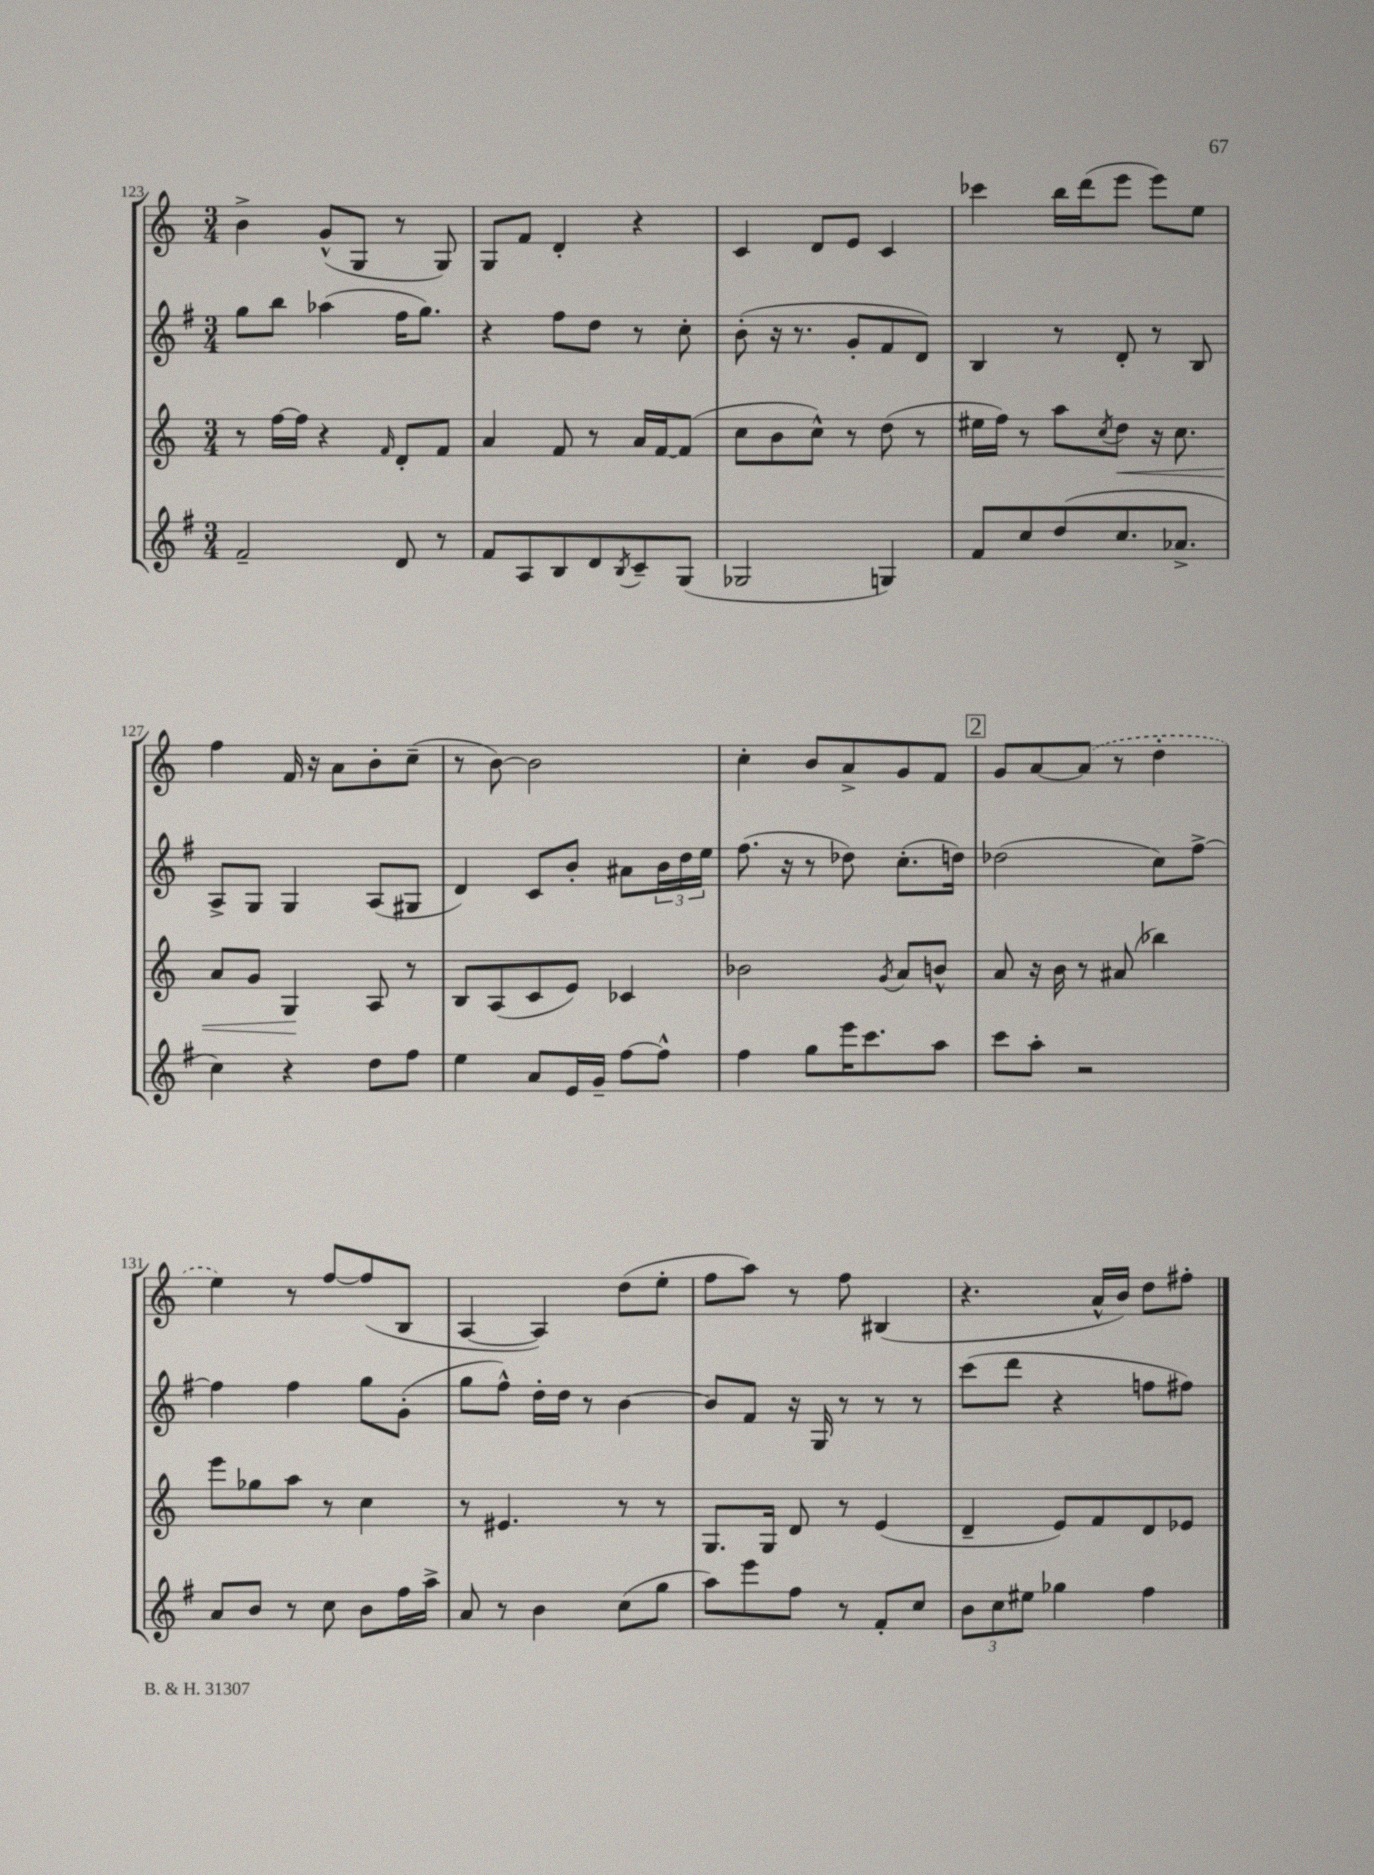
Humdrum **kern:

**kern	**kern	**kern	**kern
*staff4	*staff3	*staff2	*staff1
*clefG2	*clefG2	*clefG2	*clefG2
*k[f#]	*k[]	*k[f#]	*k[]
*M3/4	*M3/4	*M3/4	*M3/4
2f#~	8r	8gg	4b^
.	[16ff	8bb	.
.	16ff]	.	.
.	4r	(4aa-	(8g^^
.	.	.	8G
.	16qqf	.	.
8d	8d'	16ff#	8r
.	.	8.gg)	.
8r	8f	.	8G)
=	=	=	=
8f#	4a	4r	8G
8A	.	.	8f
8B	8f	8ff#	4d'
8d	8r	8dd	.
8qB	.	.	.
8c~	16a	8r	4r
.	[16f	.	.
(8G	(8f]	8cc'	.
=	=	=	=
2G-	8cc	(8b'	4c
.	8b	16r	.
.	.	8.r	.
.	8cc^^)	.	8d
.	8r	8g'	8e
4G)	(8dd	8f#	4c
.	8r	8d)	.
=	=	=	=
8f#	16ee#	4B	4ccc-
.	16ff)	.	.
8cc	8r	.	.
(8dd	8aa	8r	16bb
.	.	.	(16ddd
.	8qcc	.	.
8.cc	8dd	8d'	8eee
.	16r	8r	8eee)
8.a-^	8.cc	.	.
.	.	8B	8ee
=	=	=	=
4cc)	8a	8A^	4ff
.	8g	8G	.
4r	4G	4G	16f
.	.	.	16r
.	.	.	8a
8dd	8A	(8A	8b'
8ff#	8r	8G#	(8cc~
=	=	=	=
4ee	8B	4d)	8r
.	(8A	.	[8b)
8a	8c	8c	2b]
16e	8e)	8b'	.
16g~	.	.	.
[8ff#	4c-	8a#	.
8ff#^^]	.	24b	.
.	.	24dd	.
.	.	24ee	.
=	=	=	=
4ff#	2b-	(8.ff#	4cc'
.	.	16r	.
8gg	.	8r	8b
16eee	.	8dd-)	8a^
8.ccc	.	.	.
.	8qg	.	.
.	8a	(8.cc'	8g
8aa	8b^^	.	8f
.	.	16dd)	.
=	=	=	=
8ccc	8a	(2dd-	8g
8aa'	16r	.	[8a
.	16b	.	.
2r	8r	.	(8a]
.	(8a#	.	8r
.	4bb-)	8cc)	4dd'
.	.	[8ff#^	.
=	=	=	=
8a	8eee	4ff#]	4ee)
8b	8gg-	.	.
8r	8aa	4ff#	8r
8cc	8r	.	[8ff
8b	4cc	8gg	(8ff]
16ff#	.	(8g'	8B
16aa^	.	.	.
=	=	=	=
8a	8r	8gg	[4A
8r	4.e#	8ff#^^)	.
4b	.	16dd'	4A])
.	.	16dd	.
.	.	8r	.
(8cc	8r	[4b	(8dd
8gg	8r	.	8ee'
=	=	=	=
8aa)	8.G	8b]	8ff
8eee	.	8f#	8aa)
.	16G	.	.
8ff#	8d	16r	8r
.	.	16G	.
8r	8r	8r	8ff
8f#'	(4e	8r	(4B#
8cc	.	8r	.
=	=	=	=
12b	4d~	(8ccc	4.r
12cc	.	.	.
.	.	8ddd	.
12ee#	.	.	.
4gg-	8e)	4r	.
.	8f	.	16a^^
.	.	.	16b)
4ff#	8d	8ff	8dd
.	8e-	8ff#)	8ff#'
==	==	==	==
*-	*-	*-	*-
